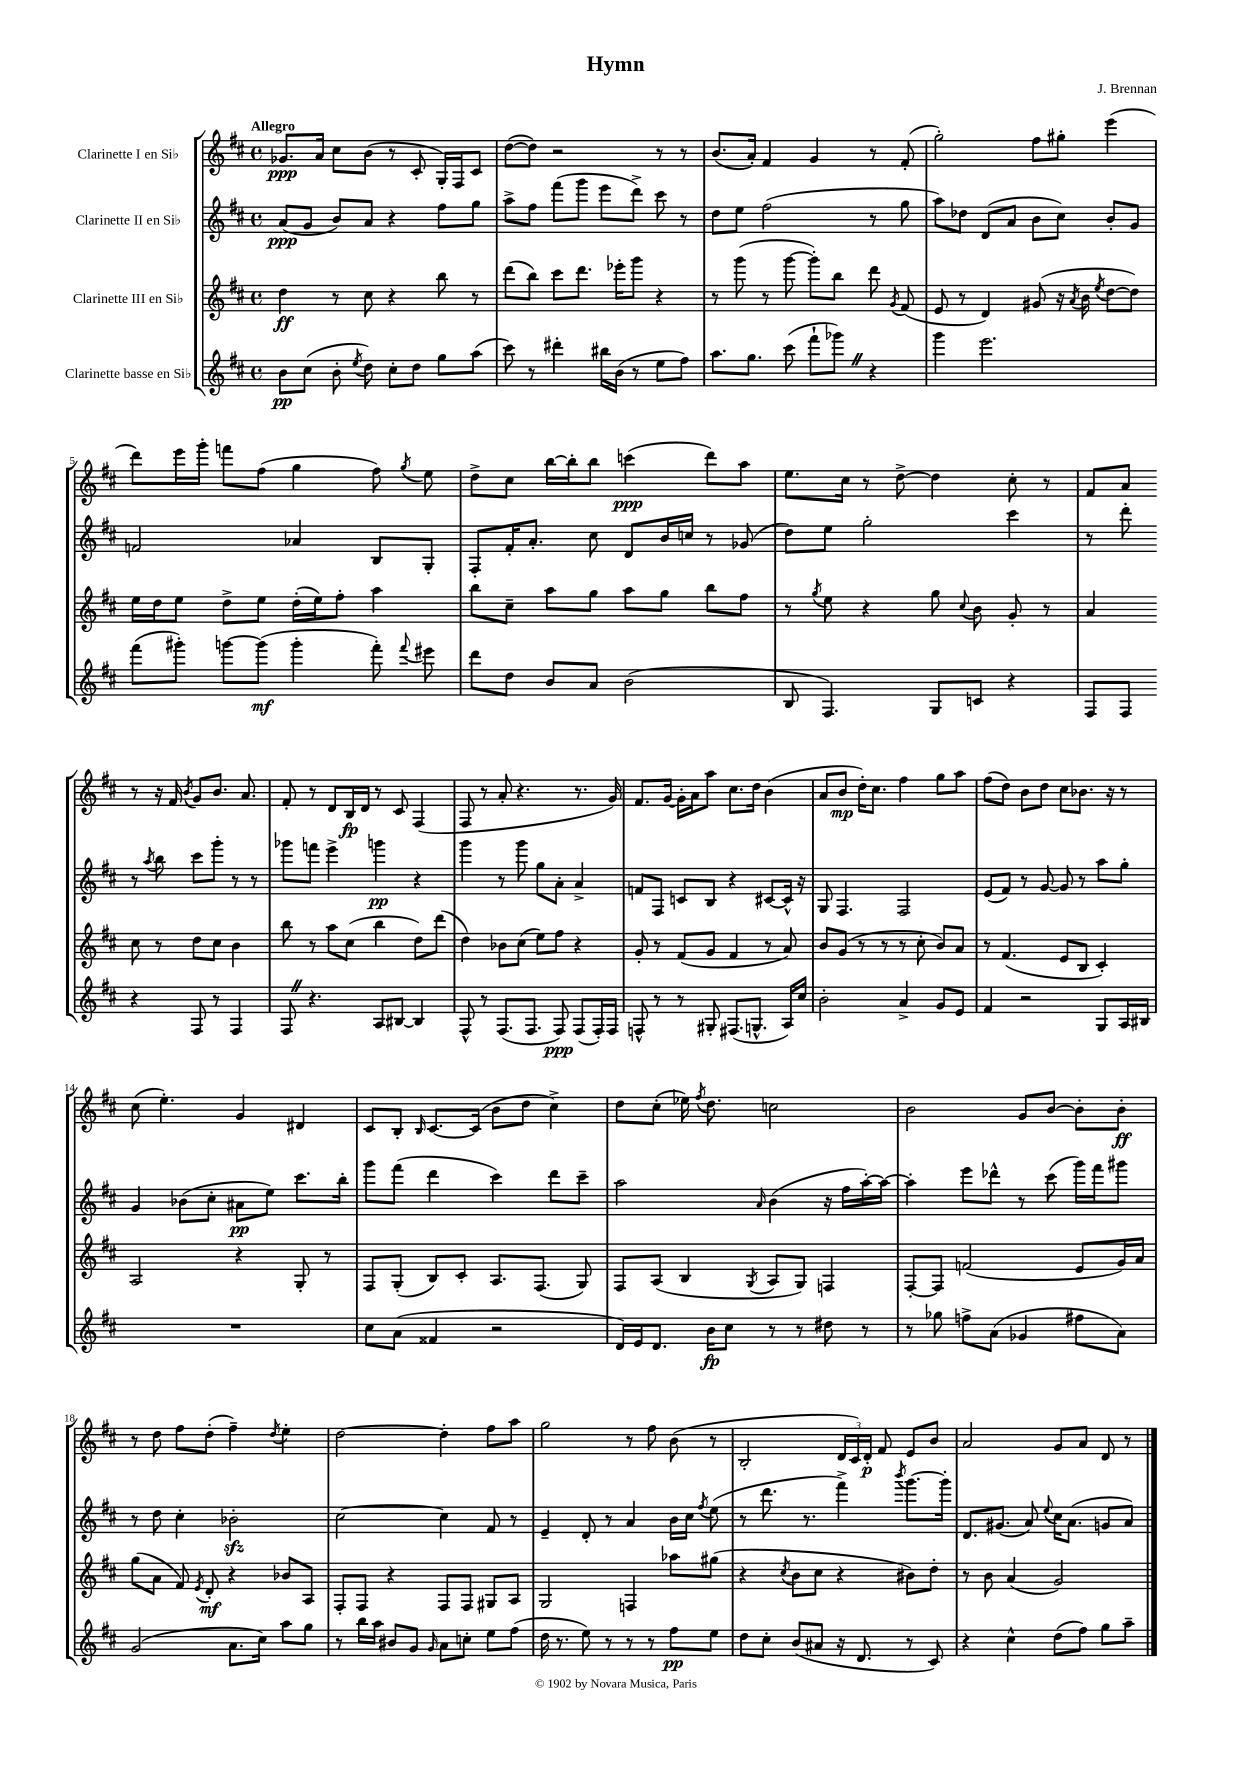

**kern	**kern	**kern	**kern
*staff4	*staff3	*staff2	*staff1
*clefG2	*clefG2	*clefG2	*clefG2
*k[f#c#]	*k[f#c#]	*k[f#c#]	*k[f#c#]
*M4/4	*M4/4	*M4/4	*M4/4
*met(c)	*met(c)	*met(c)	*met(c)
8b	4dd	(8a	8.g-
(8cc#	.	8g	.
.	.	.	16a
8b'	8r	8b)	8cc#
8qee	.	.	.
8dd)	8cc#	8a	(8b
8cc#'	4r	4r	8r
8dd	.	.	8c#'
8gg	8bb	8ff#	16G')
.	.	.	16F#
(8aa	8r	8gg	8c#
=	=	=	=
8ccc#)	(8ddd	8aa^	([8dd
8r	8bb)	8ff#	8dd])
4ddd#'	8ccc#	(8fff#	2r
.	8.ddd	8ggg	.
16bb#	.	8eee	.
(16b	16eee-'	.	.
8r	8ggg	8ddd^)	.
8ee	4r	8ccc#	8r
8ff#)	.	8r	8r
=	=	=	=
8.aa	8r	8dd	(8.b
.	(8ggg	8ee	.
8.gg	.	.	16a')
.	8r	(2ff#	4f#
(8ccc#	[8ggg	.	.
8fff#`	8ggg'])	.	4g
8ggg-)	8bb	.	.
4r	8ddd	8r	8r
.	8qg	.	.
.	(8f#	8gg	(8f#'
=	=	=	=
4ggg	8e	8aa)	2gg')
.	8r	8dd-	.
2.eee	4d)	(8d	.
.	.	8a	.
.	(8g#	8b	8ff#
.	16r	8cc#)	8gg#'
.	8qa	.	.
.	16b	.	.
.	8qee	.	.
.	[8dd	8b'	(4eee
.	8dd])	8g	.
=	=	=	=
(8fff#	16ee	2f	8ddd)
.	16dd	.	.
8ggg#')	8ee	.	16eee
.	.	.	16ggg'
[8ggg	8dd^	.	8fff
(8ggg]	8ee	.	(8ff#
4ggg'	(16dd'	4a-	4gg
.	16ee)	.	.
.	8ff#'	.	.
8fff#')	4aa	8B	8ff#)
8qqfff#	.	.	8qgg
8eee#	.	8G'	8ee
=	=	=	=
8ddd	8bb	8F#'	8dd^
8dd	8cc#~	16f#'	8cc#
.	.	8.a'	.
8b	8aa	.	[16bb
.	.	.	16bb']
8a	8gg	8cc#	8bb
(2b	8aa	8d	(4ccc
.	8gg	16b	.
.	.	16cc	.
.	8bb	8r	8ddd)
.	8ff#	(8g-	8aa
=	=	=	=
8B	8r	8dd)	8.ee
.	8qgg	.	.
4.F#)	8ee	8ee	.
.	.	.	16cc#
.	4r	2gg'	8r
.	.	.	[8dd^
8G	8gg	.	4dd]
.	8qqcc#	.	.
8c	8b	.	.
4r	8g'	4ccc#	8cc#'
.	8r	.	8r
=	=	=	=
8F#	4a	8r	8f#
8F#	.	8ddd'	8a
4r	8cc#	8r	8r
.	.	8qaa	.
.	8r	8bb	16r
.	.	.	16f#
.	.	.	8qb
8F#	8dd	8ccc#	8g
8r	8cc#	8ggg'	8.b
4F#	4b	8r	.
.	.	.	8.a
.	.	8r	.
=	=	=	=
8F#	8bb	8ggg-	8f#'
4.r	8r	8fff	8r
.	8aa	4eee^	8d
.	(8cc#	.	16B
.	.	.	16d
8A	4bb	4ggg	8r
[8B#	.	.	8c#
4B#]	8dd)	4r	(4F#
.	(8ddd	.	.
=	=	=	=
8F#^^	4dd)	4ggg	8F#
8r	.	.	8r
(8.F#	8b-	8r	8a'
.	(8cc#	8ggg	4.r
8.F#	.	.	.
.	8ee)	8gg	.
8F#)	8ff#	8a'	.
(8F#	4r	4a^	8.r
16F#')	.	.	.
16F#	.	.	16g)
=	=	=	=
8F^^	8g'	8f	8.f#
8r	8r	8F#	.
.	.	.	[16g
8r	(8f#	8c	16g']
.	.	.	16a
8G#'	8g	8B	8aa
(8.F#	4f#	4r	8.cc#
8.G^^	.	.	16dd
.	8r	[8c#	(4b
16A)	8a)	16c#^^]	.
16cc#	.	16r	.
=	=	=	=
2b'	8b	8G	8a
.	(8g	4.F#	8b
.	8r	.	16dd')
.	.	.	8.cc#
.	8r	.	.
4a^	8r	2F#	4ff#
.	8cc#'	.	.
8g	8b)	.	8gg
8e	8a	.	8aa
=	=	=	=
4f#	8r	(8e	(8ff#
.	(4.f#	8f#)	8dd)
2r	.	8r	8b
.	.	[8g	8dd
.	8e	8g]	8cc#
.	8B	8r	8.b-
8G	4c#')	8aa	.
.	.	.	16r
16A	.	8gg'	8r
16B#	.	.	.
=	=	=	=
1r	2A	4g	(8cc#
.	.	.	4.ee')
.	.	(8b-	.
.	.	8cc#'	.
.	4r	8a#	4g
.	.	8ee)	.
.	8G'	8.ccc#	4d#
.	8r	.	.
.	.	16bb'	.
=	=	=	=
8cc#	8F#	8ggg	8c#
(8a	(8G'	(8fff#	8B'
.	.	.	16qqB
4f##	8B)	4ddd	[8.c#
.	8c#'	.	.
.	.	.	(16c#]
2r	8.A	4ccc#)	8b
.	.	.	8dd
.	(8.F#	.	.
.	.	8ddd	4cc#^)
.	8G)	8ccc#~	.
=	=	=	=
16d)	8F#	2aa	8dd
16e	.	.	.
8.d	(8A	.	(8cc#'
.	4B	.	16ee-)
.	.	.	8qff#
16b	.	.	8.dd
8cc#	.	.	.
.	8qG	16qqa	.
8r	8A	(4b	2cc
8r	8G)	.	.
8dd#	4F	16r	.
.	.	16ff#	.
8r	.	[16aa')	.
.	.	16aa_	.
=	=	=	=
8r	[8F#'	4aa']	2b
8gg-	8F#]	.	.
8ff^	(2f	8eee	.
(8a	.	8ddd-^^	.
4g-	.	8r	8g
.	.	(8ccc#	[8b
8ff#	8e	16ggg)	8b']
.	.	16fff#	.
8a)	16g)	8ggg#	8b'
.	16a	.	.
=	=	=	=
(2g	(8gg	8r	8r
.	8a	8dd	8dd
.	8f#)	4cc#'	8ff#
.	8qe	.	.
.	8d'	.	(8dd'
8.a	4r	2b-'	4ff#~)
16cc#)	.	.	.
.	.	.	8qdd
8aa	8b-	.	4ee'
8gg	8A	.	.
=	=	=	=
8r	8F#'	[2cc#	[2dd
16bb	8F#	.	.
16aa	.	.	.
8b#	4r	.	.
8g	.	.	.
16qqg	.	.	.
8a	8F#	4cc#]	4dd']
8cc'	8F#	.	.
8ee	8G#	8f#	8ff#
(8ff#	8A	8r	8aa
=	=	=	=
16dd	2G	4e~	2gg
8.r	.	.	.
8ee)	.	8d'	.
8r	.	8r	.
8r	4F	4a	8r
8r	.	.	8ff#
8ff#	8aa-	16b	(8b
.	.	16cc#	.
.	.	8qff#	.
8ee	(8gg#	(8ee	8r
=	=	=	=
8dd	4r	8r	2B'
8cc#'	.	8.ddd	.
.	8qcc#	.	.
(8b	8b	.	.
.	.	8.r	.
8a#	8cc#	.	.
16r	4r	4fff#^)	24d
.	.	.	24c#)
8.d	.	.	.
.	.	.	24d'
.	.	.	8f#
.	.	8qbbb	.
8r	8b#)	[8.ggg	8e
8c#)	8dd'	.	8b
.	.	16ggg']	.
=	=	=	=
4r	8r	8.d	2a
.	8b	.	.
.	.	(8.g#	.
4cc#^^	(4a	.	.
.	.	8a)	.
.	.	8qqee	.
(8dd	2g)	16cc#	8g
.	.	(8.a	.
8ff#)	.	.	8a
8gg	.	8g	8d
8aa~	.	8a)	8r
==	==	==	==
*-	*-	*-	*-
